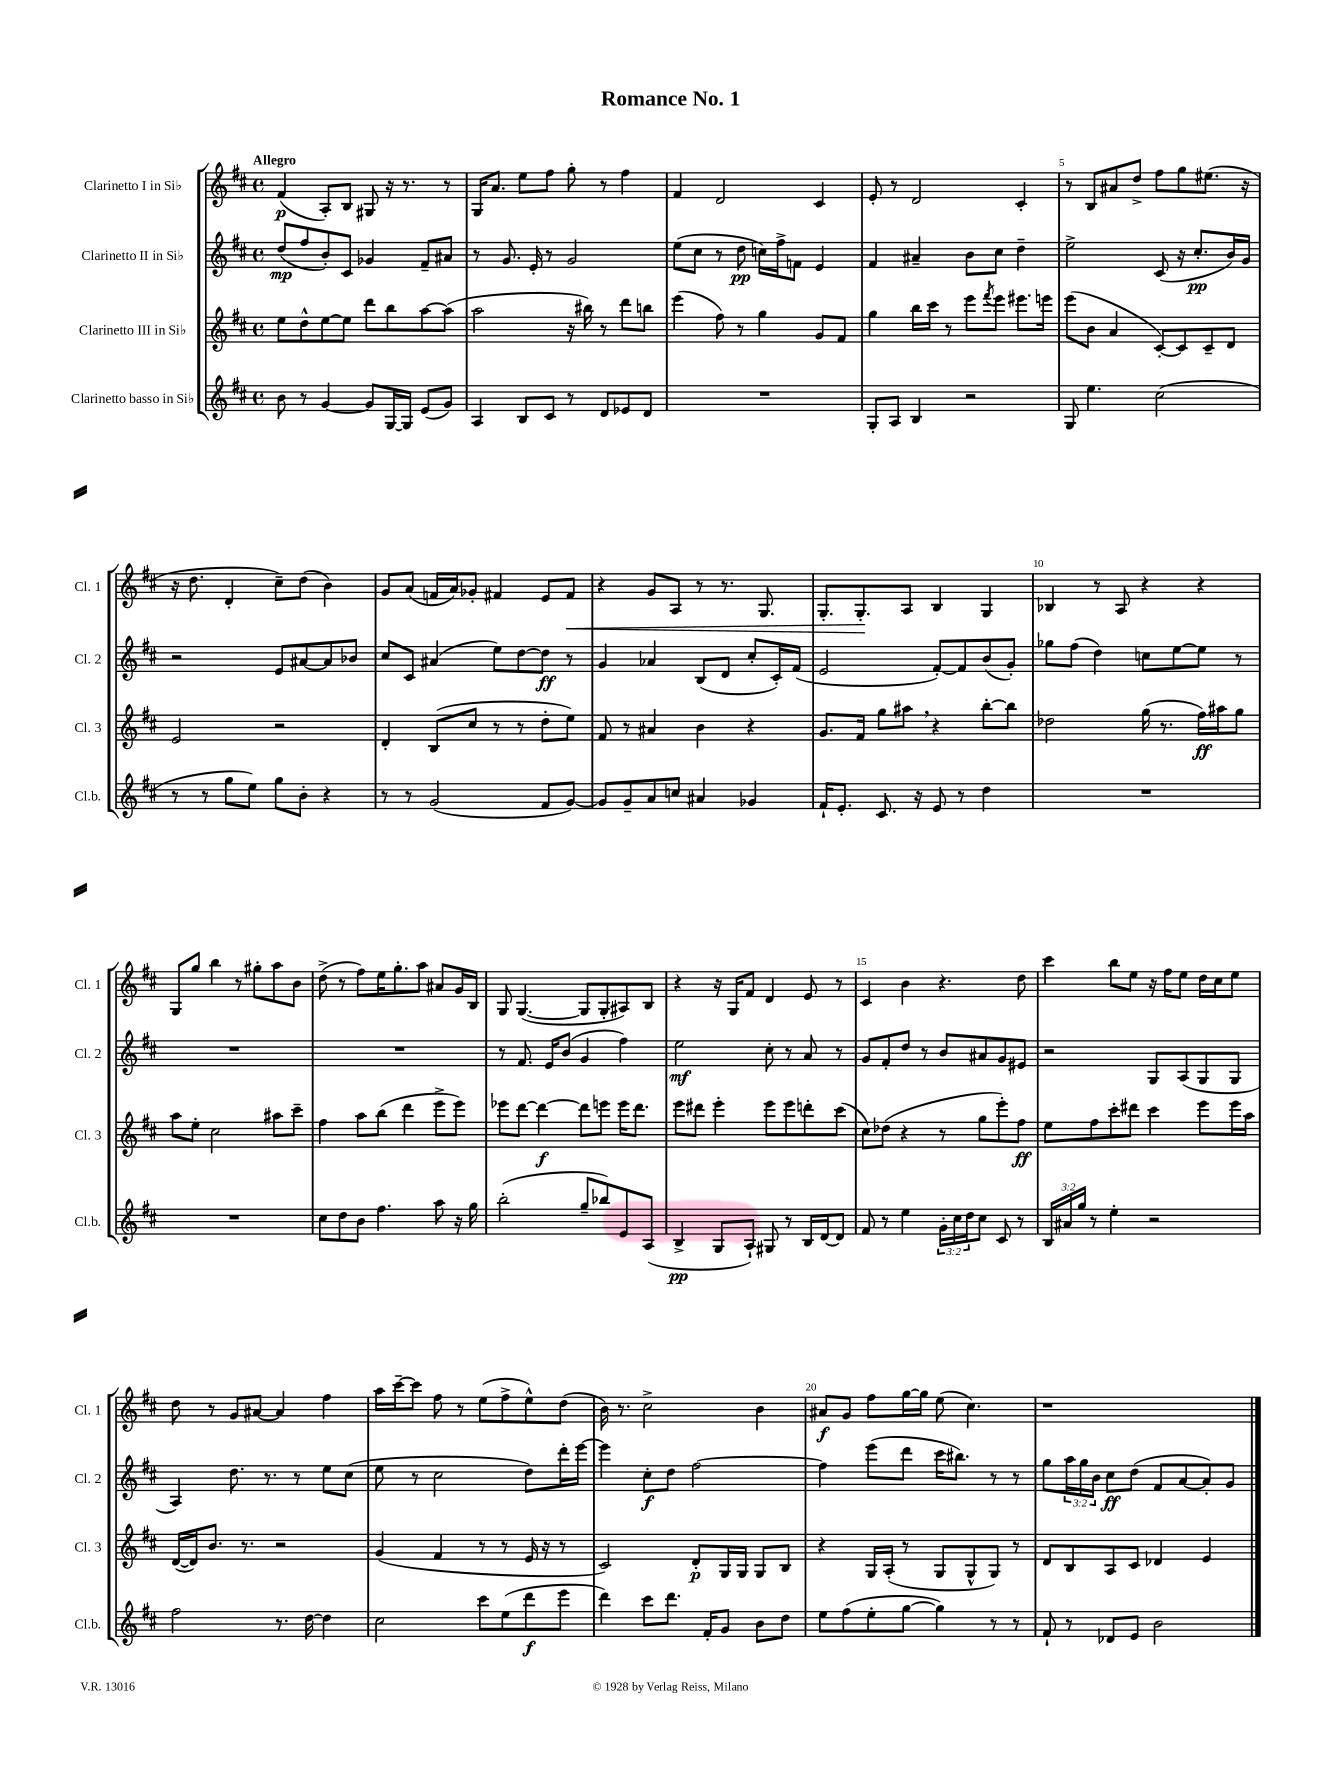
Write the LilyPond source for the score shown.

\header { title = "Romance No. 1" }
<<
\new StaffGroup <<
\new Staff = "s0" \with { instrumentName = "Clarinetto I in Sib" shortInstrumentName = "Cl. 1" } {
    \clef treble \key d \major \defaultTimeSignature \time 4/4 \tempo "Allegro"
    fis'4\p( a8-.) b8 gis8 r16 r8. r8 |
    g16 a'8. e''8 fis''8 g''8-. r8 fis''4 |
    fis'4 d'2 cis'4 |
    e'8-. r8 d'2 cis'4-. |
    r8 b8 ais'8 d''8-> fis''8 g''8 eis''8.( r16 |
    r16 d''8. d'4-. cis''8--) d''8( b'4) |
    g'8 a'8( f'16 a'16) ges'8-. fis'4 e'8 fis'8\< |
    r4 g'8 a8 r8 r8. g8. |
    g8.-. g8.-.\! a8 b4 g4 |
    bes4 r8 a8 r4 r4 |
    g8 g''8 b''4 r8 gis''8-. a''8 b'8 |
    d''8->( r8 fis''8) e''16 g''8.-. a''8 ais'8 g'16 b16 |
    g8 g4.~( g8 g8-. ais8) b8 |
    r4 r16 g16 fis'8 d'4 e'8 r8 |
    cis'4 b'4 r4. d''8 |
    cis'''4 b''8 e''8 r16 fis''16 e''8 d''16 cis''16 e''8 |
    d''8 r8 g'8 ais'8~ ais'4 fis''4 |
    a''16 cis'''16~-- cis'''8 fis''8 r8 e''8( fis''8-> e''8-^) d''8( |
    b'16) r8. cis''2-> b'4 |
    ais'8\f g'8 fis''8 g''16~ g''16 e''8( cis''4.) |
    r1 \bar "|." |
}
\new Staff = "s1" \with { instrumentName = "Clarinetto II in Sib" shortInstrumentName = "Cl. 2" } {
    \clef treble \key d \major \defaultTimeSignature \time 4/4 \override Staff.TupletNumber.text = #tuplet-number::calc-fraction-text
    d''8\mp( fis''8 b'8-.) cis'8 ges'4 fis'8-- ais'8 |
    r8 g'8. e'16-. r8 g'2 |
    e''8( cis''8 r8 d''8\pp c''16) fis''16-> f'8 e'4 |
    fis'4 ais'4-- b'8 cis''8 d''4-- |
    e''2-> cis'8( r16 cis''8.-.\pp b'16) g'16 |
    r2 e'8 ais'8~ ais'8 bes'8 |
    cis''8 cis'8 ais'4( e''8) d''8~ d''8\ff r8 |
    g'4 aes'4 b8( d'8 cis''8-. cis'16-.) fis'16( |
    e'2 fis'8~-.) fis'8 b'8( g'8-.) |
    ges''8 fis''8( d''4) c''8 e''8~ e''8 r8 |
    R1 |
    R1 |
    r8 fis'8. e'16 b'8( g'4 fis''4) |
    e''2\mf cis''8-. r8 a'8 r8 |
    g'8 fis'8-. d''8 r8 b'8 ais'8 g'8 eis'8 |
    r2 g8 a8( g8 g8 |
    a4) d''8. r8. r8 e''8 cis''8( |
    e''8 r8 cis''2 d''8) d'''16-. e'''16~ |
    e'''4 cis''8-.\f d''8 fis''2~ |
    fis''4 e'''8( d'''8 cis'''16 bis''8.) r8 r8 |
    g''8 \tuplet 3/2 { a''16 g''16 b'16 } cis''8\ff d''8( fis'8 a'8~ a'8-.) g'8 \bar "|." |
}
\new Staff = "s2" \with { instrumentName = "Clarinetto III in Sib" shortInstrumentName = "Cl. 3" } {
    \clef treble \key d \major \defaultTimeSignature \time 4/4
    e''8 d''8-^ e''8~ e''8 d'''8 b''8 a''8~ a''8( |
    a''2 r16 bis''16) r8 d'''8 b''8 |
    e'''4( fis''8) r8 g''4 g'8 fis'8 |
    g''4 b''16 cis'''16 r8 e'''8 \acciaccatura { fis'''8 } e'''8 eis'''8. e'''16 |
    e'''8( b'8 a'4 cis'8~-.) cis'8 cis'8-- d'8 |
    e'2 r2 |
    d'4-. b8( cis''8 r8 r8 d''8-. e''8) |
    fis'8 r8 ais'4 b'4 r4 |
    g'8. fis'16 g''8 ais''8 \breathe r4 b''8~-. b''8 |
    des''2 g''16( r8. fis''16\ff) ais''16 g''8 |
    a''8 e''8-. cis''2 ais''8 cis'''8-- |
    fis''4 a''8 b''8( d'''4 e'''8-> e'''8) |
    ees'''8 d'''8~ d'''4~\f d'''8 e'''8 e'''16 d'''8. |
    e'''8 dis'''8 e'''4-. e'''8 e'''8 d'''8-. cis'''8( |
    cis''8) des''8( r4 r8 g''8 e'''8-.) fis''8\ff |
    e''8 fis''8 cis'''8-. dis'''8 cis'''4 e'''8 e'''16 a''16 |
    d'16~( d'16) b'8. r8. r2 |
    g'4( fis'4 r8 r8 e'16 r16 r8 |
    cis'2) d'8-.\p g16 g16 g8 b8 |
    r4 g16 a16-.( r8 g8 g8-^ g8) r8 |
    d'8 b8 a8 cis'8 des'4 e'4 \bar "|." |
}
\new Staff = "s3" \with { instrumentName = "Clarinetto basso in Sib" shortInstrumentName = "Cl.b." } {
    \clef treble \key d \major \defaultTimeSignature \time 4/4 \override Staff.TupletNumber.text = #tuplet-number::calc-fraction-text
    b'8 r8 g'4~ g'8 g16~ g16 e'8( g'8) |
    a4 b8 cis'8 r8 d'8 ees'8 d'8 |
    R1 |
    g8-. a8 b4 r2 |
    g8 e''4. cis''2( |
    r8 r8 g''8 e''8) g''8 b'8-. r4 |
    r8 r8 g'2( fis'8 g'8~) |
    g'8 g'8-- a'8 c''8 ais'4 ges'4 |
    fis'16-! e'8.-. cis'8. r16 e'8 r8 d''4 |
    R1 |
    R1 |
    cis''8 d''8 b'8 fis''4. a''8 r16 g''16 |
    b''2-.( g''8-- bes''8) e'8 a8( |
    b4->\pp g8 a8-!) gis8 r8 b16 d'16~ d'8 |
    fis'8 r8 e''4 \tuplet 3/2 { g'16-. cis''16 d''16 } cis''8 cis'8 r8 |
    \tuplet 3/2 { b16 ais'16 g''16 } r8 e''4-. r2 |
    fis''2 r8. d''16~ d''4 |
    cis''2 cis'''8 e''8( d'''8\f e'''8 |
    d'''4) cis'''8 d'''8. fis'16-. g'8 b'8 d''8 |
    e''8 fis''8( e''8-. g''8~ g''4) r8 r8 |
    fis'8-! r8 des'8 e'8 b'2 \bar "|." |
}
>>
>>
\layout { \context { \Score \override BarNumber.break-visibility = ##(#f #t #t) barNumberVisibility = #(every-nth-bar-number-visible 5) } }
